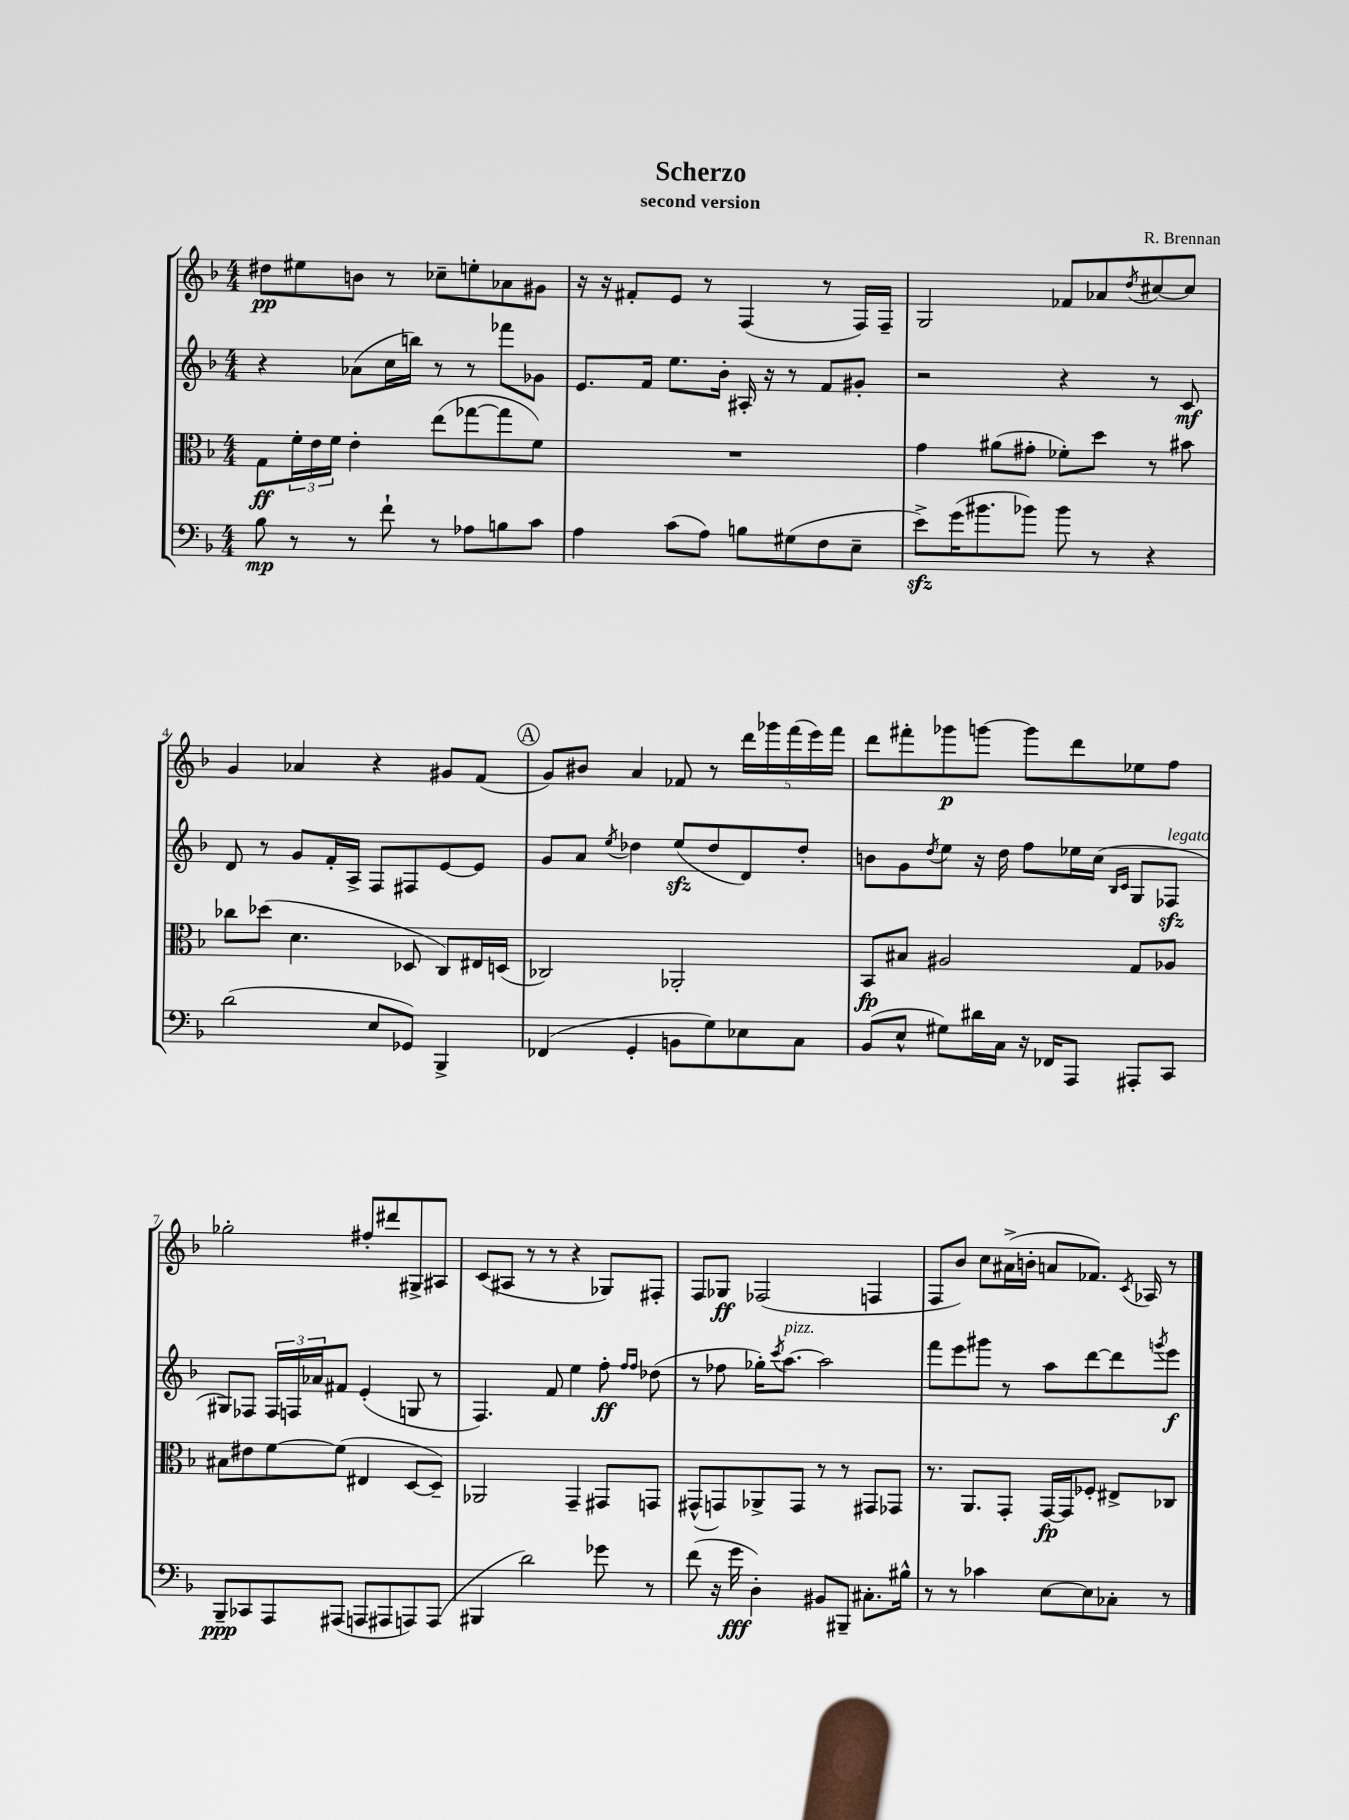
\header { title = "Scherzo" composer = "R. Brennan" subtitle = "second version" }
<<
\new StaffGroup <<
\new Staff = "s0" {
    \clef treble \key f \major \numericTimeSignature \time 4/4
    dis''8\pp eis''8 b'8 r8 ces''8-- e''8-. aes'8 gis'8 |
    r16 r16 fis'8-. e'8 r8 f4( r8 f16) f16-- |
    g2 fes'8 aes'8 \acciaccatura { d''8 } cis''8~ cis''8 |
    g'4 aes'4 r4 gis'8 f'8( |
    \mark \markup { \circle "A" } g'8) bis'8 a'4 fes'8 r8 \tuplet 5/4 { d'''16 ges'''16 f'''16( e'''16) f'''16 } |
    d'''8 fis'''8-. ges'''8\p g'''8~ g'''8 d'''8 ees''8 f''8 |
    ges''2-. fis''8-. dis'''8 gis8-> ais8 |
    c'8( ais8 r8 r8 r4 ges8) fis8-. |
    f8 ges8\ff fes2( f4 |
    f8 bes'8) c''8 ais'16->( b'16-. a'8 fes'8.) \acciaccatura { c'8 } aes16 r8 \bar "|." |
}
\new Staff = "s1" {
    \clef treble \key f \major \numericTimeSignature \time 4/4
    r4 aes'8( c''16 b''16) r8 r8 fes'''8 ges'8 |
    e'8. f'16 e''8. bes'16-. ais16-. r16 r8 f'8 gis'8-. |
    r2 r4 r8 c'8\mf |
    d'8 r8 g'8 f'16-. a16-> f8 fis8 e'8~ e'8 |
    \mark \markup { \circle "A" } g'8 a'8 \acciaccatura { e''8 } des''4 e''8\sfz( des''8 d'8) des''8-. |
    b'8 g'8 \acciaccatura { d''8 } e''8 r16 d''16 f''8 ees''16 c''16( \grace { bes16 c'16 } g8 fes8\sfz^\markup { \italic "legato" } |
    gis8) fes8 \tuplet 3/2 { fes16 f16 aes'16 } fis'8 e'4-.( g8 r8 |
    f4.) f'8 e''4 f''8-.\ff \grace { f''16 f''16 } des''8( |
    r8 fes''8 ges''16-.) \acciaccatura { c'''8 } a''8.~^\markup { \italic "pizz." } a''2 |
    f'''8 e'''8 gis'''8 r8 a''8 d'''8~ d'''8 \acciaccatura { g'''8 } e'''8\f \bar "|." |
}
\new Staff = "s2" {
    \clef alto \key f \major \numericTimeSignature \time 4/4
    g8\ff \tuplet 3/2 { f'16-. e'16 f'16 } e'4-. e''8( ges''8~ ges''8 f'8) |
    R1 |
    g'4 ais'8( gis'8-. fes'8-.) d''8 r8 bis'8 |
    ces''8 des''8( d'4. des8 c8) eis16 d16( |
    \mark \markup { \circle "A" } ces2) aes,2-. |
    bes,8\fp bis8 ais2 g8 aes8 |
    bis8 eis'8 f'8~ f'8( eis4 d8~ d8--) |
    aes,2 g,4-- gis,8 g,8 |
    gis,8-^( g,8) aes,8-> g,8 r8 r8 gis,8 ges,8 |
    r8. a,8. g,8-. g,16~\fp g,16 fes8-. eis8-> ces8 \bar "|." |
}
\new Staff = "s3" {
    \clef bass \key f \major \numericTimeSignature \time 4/4
    bes8\mp r8 r8 f'8-! r8 aes8 b8 c'8 |
    a4 c'8( a8) b8 gis8( f8 e8-- |
    e'8->\sfz) g'16( bis'8. bes'8) bes'8 r8 r4 |
    d'2( e8 ges,8) bes,,4-> |
    \mark \markup { \circle "A" } fes,4( g,4-. b,8 g8) ees8 c8 |
    bes,8( e8-^ gis8) dis'16 c16 r16 fes,16 a,,8 ais,,8-. c,8 |
    bes,,8--\ppp ces,8 a,,8 ais,,8( a,,8 ais,,8 a,,8) a,,8( |
    bis,,4 d'2) ges'8 r8 |
    f'8( r16 g'16\fff d4-.) bis,8 bis,,8-- cis8.-. bis16-^ |
    r8 r8 ces'4 e8~ e8 ces8-. r8 \bar "|." |
}
>>
>>
